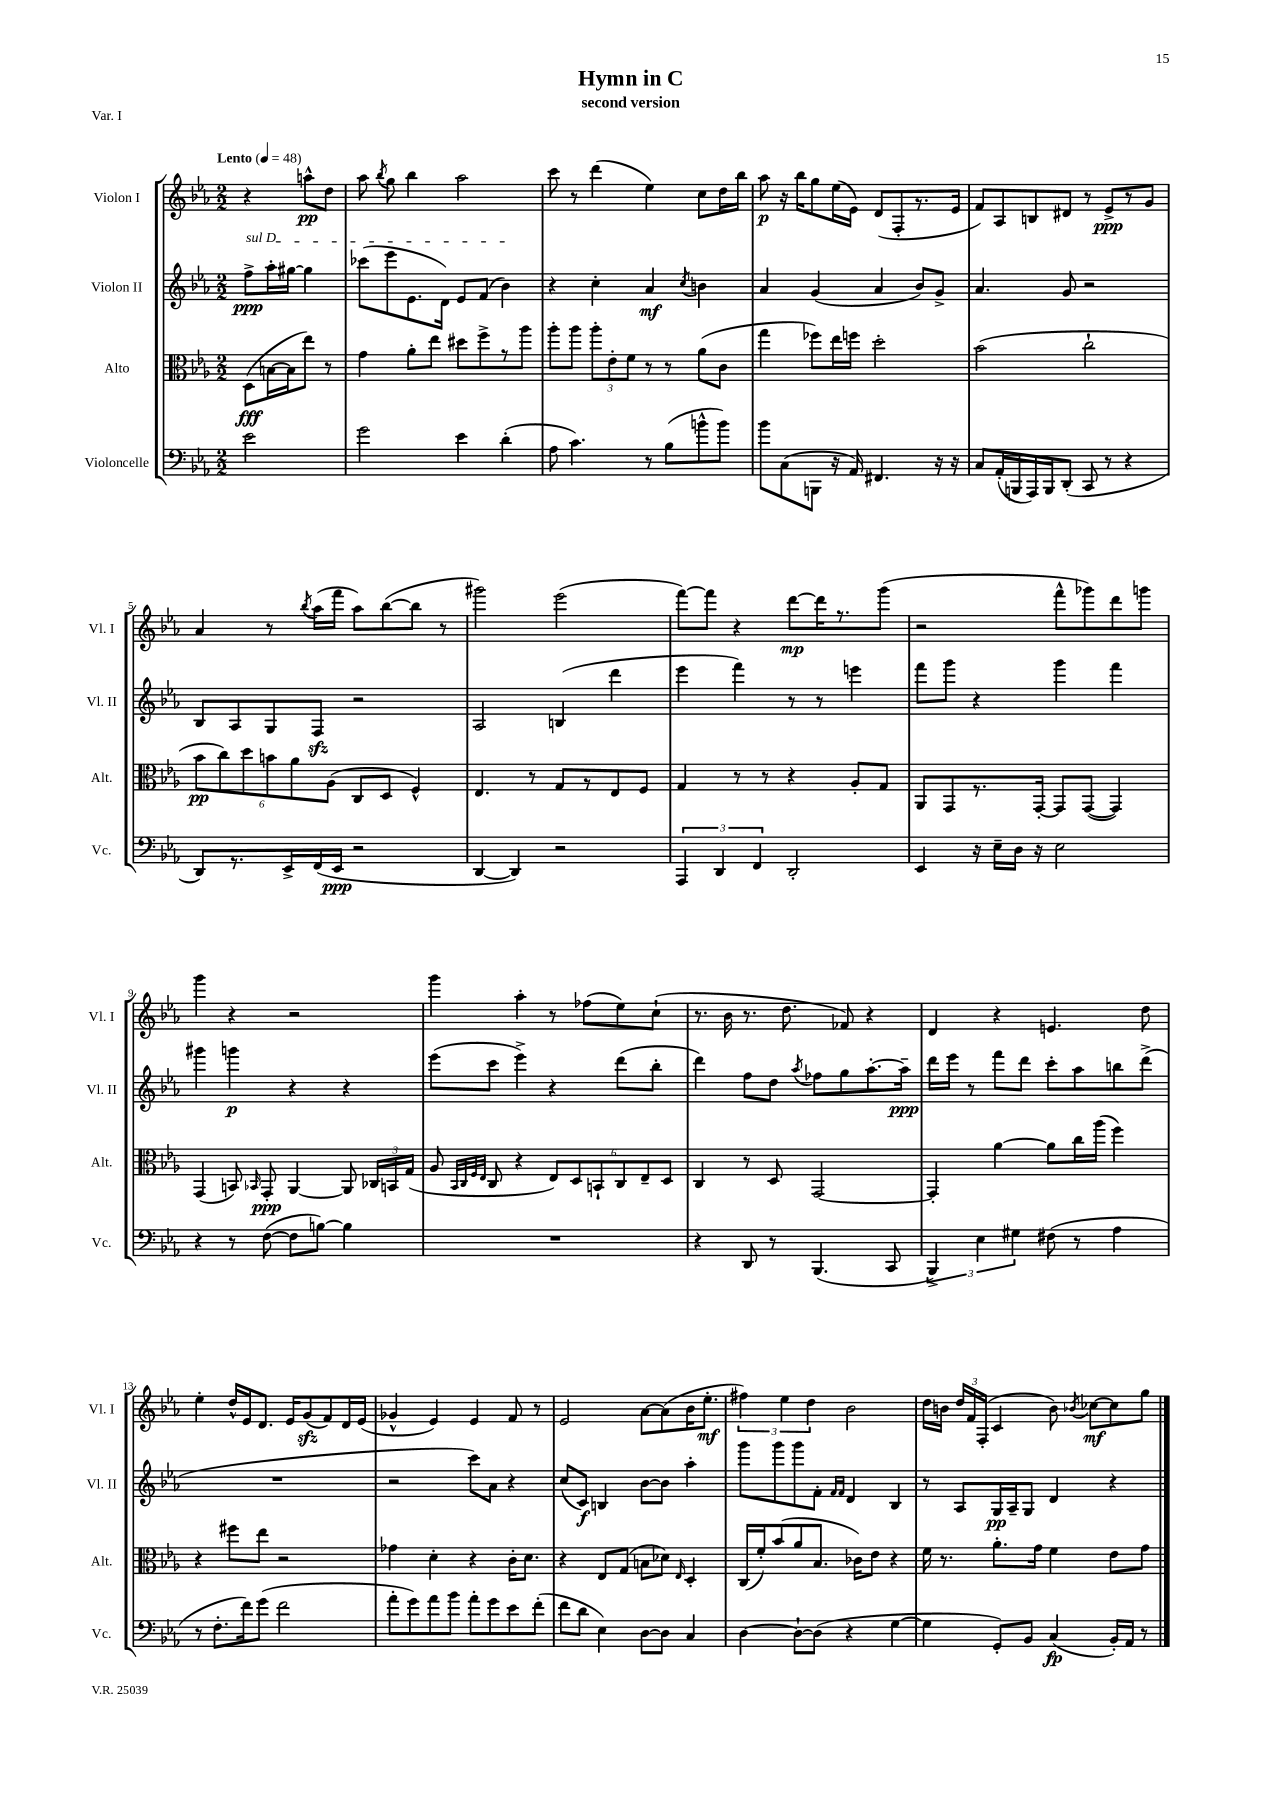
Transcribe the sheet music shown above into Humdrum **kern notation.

**kern	**kern	**kern	**kern
*staff4	*staff3	*staff2	*staff1
*clefF4	*clefC3	*clefG2	*clefG2
*k[b-e-a-]	*k[b-e-a-]	*k[b-e-a-]	*k[b-e-a-]
*M2/2	*M2/2	*M2/2	*M2/2
*MM48	*MM48	*MM48	*MM48
2e-	(8D	8ff^	4r
.	[16B	16aa-'	.
.	16B]	[16gg#	.
.	8ee-)	4gg#]	8aa^^
.	8r	.	8dd
=	=	=	=
2g	4g	(8ccc-	8aa-
.	.	.	8qbb-
.	.	8eee-	8gg
.	8a-'	8.e-	4bb-
.	8ee-	.	.
.	.	16d)	.
4e-	8dd#	8e-	2aa-
.	8ff^	(8f	.
(4d'	8r	4b-)	.
.	8aa-	.	.
=	=	=	=
8A-	8aa-'	4r	8ccc
4.c)	8aa-	.	8r
.	12aa-'	4cc'	(4ddd
.	12e-'	.	.
.	12f	.	.
8r	8r	4a-	4ee-)
(8B-	8r	.	.
.	.	8qcc	.
8b^^	(8a-	4b	8cc
8b)	8c	.	16dd
.	.	.	16bb-
=	=	=	=
8b-	4gg	4a-	8aa-
(8C	.	.	16r
.	.	.	16bb-
8BBB	8ff-)	(4g	8gg
16r	16ee-	.	(16ee-
16AA-)	16ff	.	16e-)
4.FF#	2dd'	4a-	(8d
.	.	.	8F'
.	.	8b-)	8.r
16r	.	8g^	.
16r	.	.	16e-
=	=	=	=
8C	(2b-	4.a-	8f)
(16AA-'	.	.	8A-
16BBB	.	.	.
16AAA-)	.	.	8B
16BBB	.	.	.
(8DD'	.	8g	8d#
8CC	2cc`	2r	8r
8r	.	.	8e-^
4r	.	.	8r
.	.	.	8g
=	=	=	=
8DD)	12b-	8B-	4a-
.	12cc)	.	.
8.r	.	8A-	.
.	12dd	.	.
.	12b	8G	8r
16EE-^	.	.	.
.	12a-	.	.
.	.	.	8qbb-
(16FF	.	8F	(16aa-
.	(12A-	.	.
16EE-	.	.	16fff
2r	8C	2r	8aa-)
.	8D	.	([8bb-
.	4F^^)	.	8bb-]
.	.	.	8r
=	=	=	=
[4DD	4.E-	2A-	2ggg#)
4DD])	.	.	.
.	8r	.	.
2r	8G	(4B	(2eee-
.	8r	.	.
.	8E-	4ddd	.
.	8F	.	.
=	=	=	=
6AAA-	4G	4eee-	[8fff)
.	.	.	8fff]
6DD	.	.	.
.	8r	4fff)	4r
6FF	.	.	.
.	8r	.	.
2DD'	4r	8r	[8ddd
.	.	8r	16ddd]
.	.	.	8.r
.	8A-'	4eee	.
.	8G	.	(8ggg
=	=	=	=
4EE-	8AA-	8fff	2r
.	8GG	8ggg	.
16r	8.r	4r	.
16E-~	.	.	.
16D	.	.	.
16r	[16GG'	.	.
2E-	8GG]	4ggg	8fff^^
.	([8GG	.	8ggg-)
.	4GG])	4fff	8ddd
.	.	.	8ggg
=	=	=	=
4r	(4GG	4ggg#	4ggg
8r	8BB)	4ggg	4r
.	16qqBB-	.	.
([8F	8GG'	.	.
8F]	[4AA-	4r	2r
[8B)	.	.	.
4B]	8AA-]	4r	.
.	24C-	.	.
.	24BB	.	.
.	(24G	.	.
=	=	=	=
1r	8A-	(8eee-	4ggg
.	32qqBB-	.	.
.	32qqC	.	.
.	32qqF	.	.
.	32qqE-	.	.
.	8C	8ccc	.
.	4r	4eee-^)	4aa-'
.	12E-)	4r	8r
.	12D	.	.
.	.	.	(8ff-
.	12BB`	.	.
.	12C	(8ddd	8ee-)
.	12E-~	.	.
.	.	8bb-'	(8cc`
.	12D	.	.
=	=	=	=
4r	4C	4ddd)	8.r
.	.	.	16b-
8DD	8r	8ff	8.r
8r	8D	8dd	.
.	.	.	8.dd
.	.	8qaa-	.
(4.BBB-	[2GG	8ff-	.
.	.	8gg	8f-)
.	.	[8.aa-'	4r
8CC	.	.	.
.	.	16aa-~]	.
=	=	=	=
6BBB-^)	4GG']	16ddd	4d
.	.	16eee-	.
.	.	8r	.
6E-	.	.	.
.	[4a-	8fff	4r
6G#	.	.	.
.	.	8ddd	.
(8F#	8a-]	8ccc'	4.e
8r	16cc	8aa-	.
.	(16aa-	.	.
4A-	4ff)	8bb	.
.	.	(8ddd^	8dd
=	=	=	=
8r	4r	1r	4ee-'
8.F'	.	.	.
.	8ff#	.	16dd^^
16f)	.	.	16e-
(8g	8ee-	.	8.d
2f	2r	.	.
.	.	.	16e-
.	.	.	(8g
.	.	.	8f)
.	.	.	16d
.	.	.	(16e-
=	=	=	=
8a-'	4g-	2r	4g-^^
8g)	.	.	.
8a-	4d'	.	4e-)
8b-	.	.	.
8a-'	4r	8ccc)	4e-
8g	.	8a-	.
8e-	16c'	4r	8f
.	8.d	.	.
(8f'	.	.	8r
=	=	=	=
8f	4r	(8cc	2e-
8d	.	8c)	.
4E-)	8E-	4B	.
.	(8G	.	.
[8D	8B	[8b-	[8a-
8D]	8d-)	8b-]	(8a-]
.	16qqE-	.	.
4C	4D'	4aa-'	16b-
.	.	.	8.ee-'
=	=	=	=
[4D	(16C	8ggg	6ff#)
.	16f')	.	.
.	(8b-	8ggg	.
.	.	.	6ee-
8D`_	8a-	8ggg	.
.	.	.	6dd
(8D]	8.B-	8f'	.
.	.	16qqf	.
.	.	16qqf	.
4r	.	4d	2b-
.	16c-)	.	.
.	8e-	.	.
[4G	4r	4B-	.
=	=	=	=
4G]	16f	8r	16dd
.	8.r	.	16b
.	.	8A-	24dd
.	.	.	24f
.	.	.	(24F'
8GG')	8.a-'	16G	4c
.	.	16A-~	.
8BB-	.	8G	.
.	16g	.	.
(4C	4f	4d	8b)
.	.	.	8qb-
.	.	.	[8cc-
16BB-')	8e-	4r	8cc-]
16AA-	.	.	.
8r	8g	.	8gg
==	==	==	==
*-	*-	*-	*-
